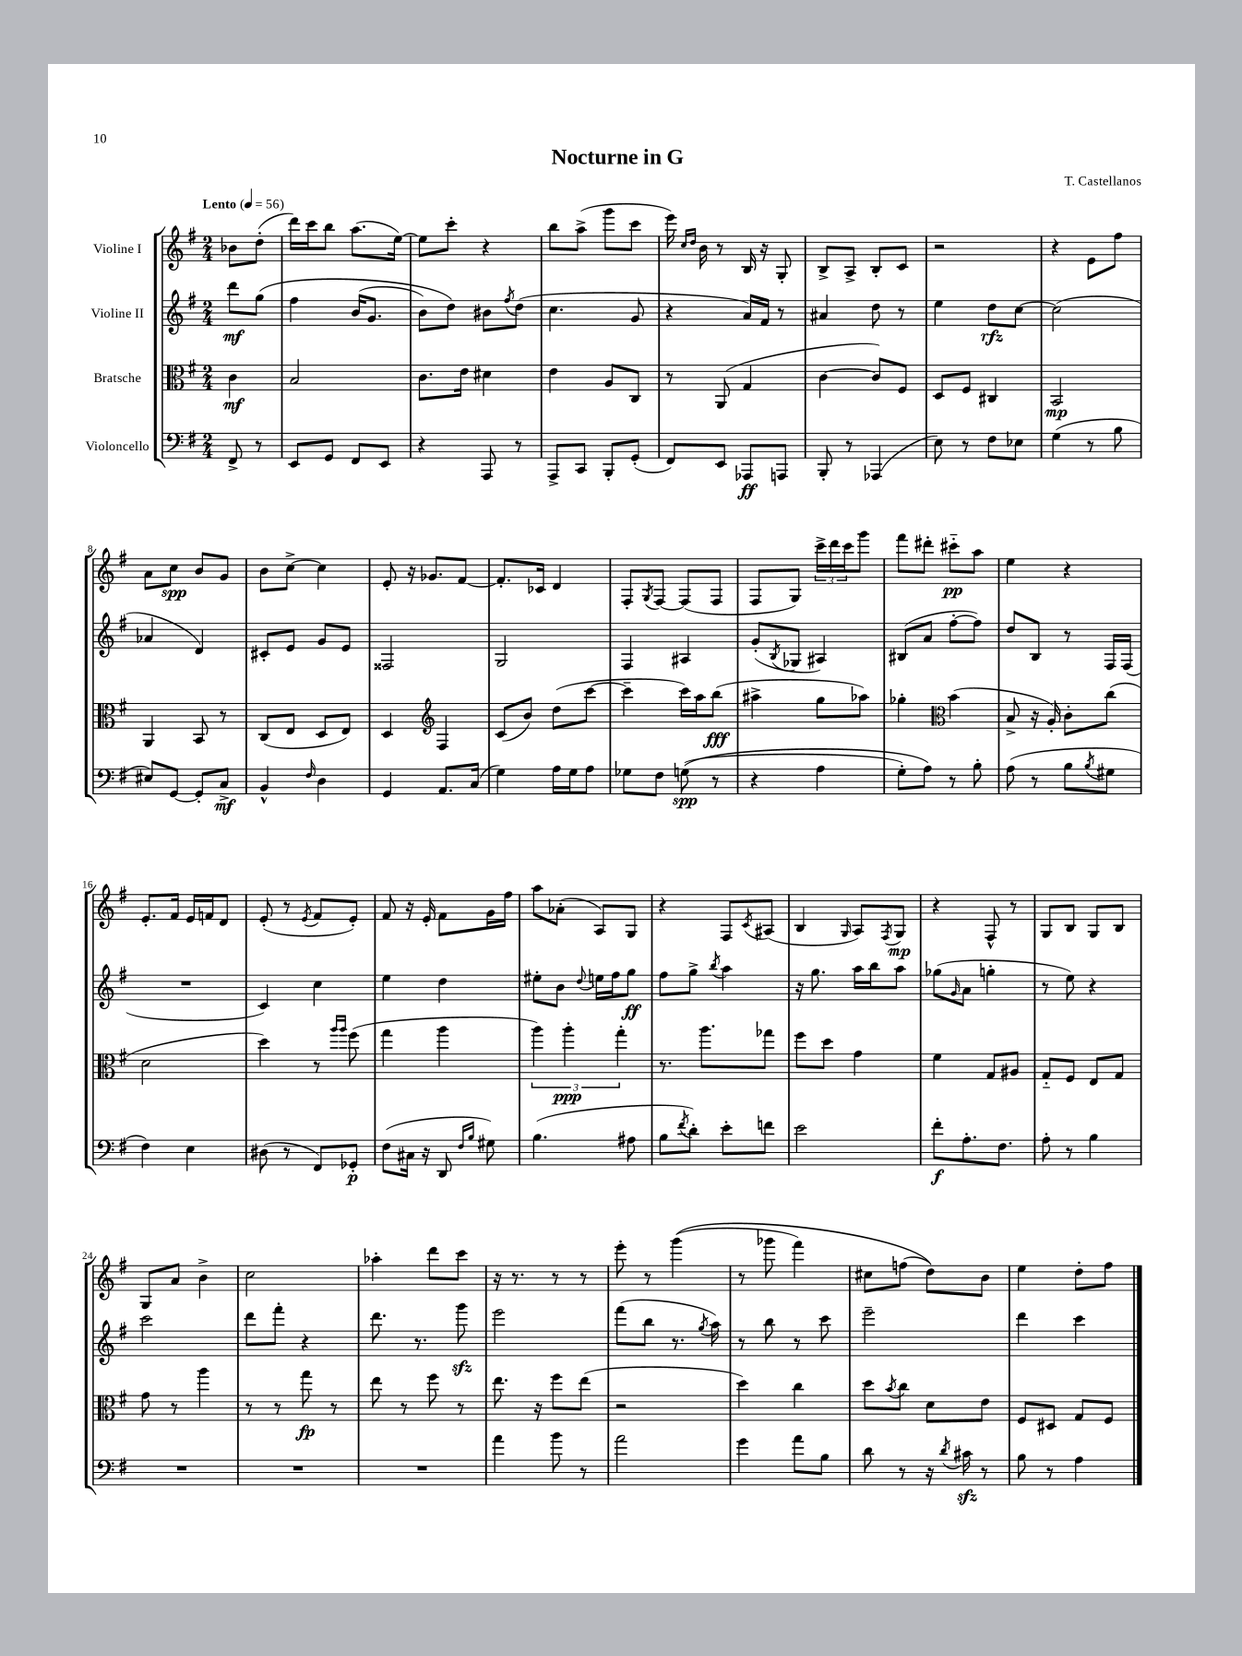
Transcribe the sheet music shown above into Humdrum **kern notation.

**kern	**dynam	**kern	**dynam	**kern	**dynam	**kern	**dynam
*part4	*part4	*part3	*part3	*part2	*part2	*part1	*part1
*staff4	*staff4	*staff3	*staff3	*staff2	*staff2	*staff1	*staff1
*I"Violoncello	*	*I"Bratsche	*	*I"Violine II	*	*I"Violine I	*
*clefF4	*	*clefC3	*	*clefG2	*	*clefG2	*
*k[f#]	*	*k[f#]	*	*k[f#]	*	*k[f#]	*
*M2/4	*	*M2/4	*	*M2/4	*	*M2/4	*
*MM56	*	*MM56	*	*MM56	*	*MM56	*
=	=	=	=	=	=	=	=
!	!	!	!	!	!	!LO:TX:a:B:t=Lento	!
8FF#^/	.	4c\	mf	8ddd\L	mf	8b-X\L	.
8r	.	.	.	(8gg\J	.	(8dd'\J	.
=1	=1	=1	=1	=1	=1	=1	=1
8EE/L	.	2B/	.	4ff#\	.	16ddd\LL)	.
.	.	.	.	.	.	16ccc\J	.
8GG/J	.	.	.	.	.	8bb\J	.
8FF#/L	.	.	.	(16b/KL	.	(8.aa\L	.
.	.	.	.	8.g/J	.	.	.
8EE/J	.	.	.	.	.	.	.
.	.	.	.	.	.	[16ee\Jk)	.
=2	=2	=2	=2	=2	=2	=2	=2
4r	.	8.c\L	.	8b\L)	.	8ee\L]	.
.	.	.	.	8dd\J)	.	8ccc'\J	.
.	.	16e\Jk	.	.	.	.	.
8AAA/	.	4d#X\	.	8b#X\L	.	4r	.
.	.	.	.	8qff#/	.	.	.
8r	.	.	.	(8dd\J	.	.	.
=3	=3	=3	=3	=3	=3	=3	=3
8AAA^/L	.	4e\	.	4.cc\	.	8bb\L	.
8CC/J	.	.	.	.	.	(8aa^\J	.
8BBB'/L	.	8A/L	.	.	.	8ggg\L	.
(8GG'/J	.	8C/J	.	8g/	.	8ccc\J	.
=4	=4	=4	=4	=4	=4	=4	=4
8FF#/L)	.	8r	.	4r	.	16eee\)	.
.	.	.	.	.	.	16qqcc/LL	.
.	.	.	.	.	.	16qqdd/JJ	.
.	.	.	.	.	.	16b\	.
8EE/J	.	(8AA/	.	.	.	8r	.
8AAA-X/L	ff	4G/	.	16a/LL)	.	16B/	.
.	.	.	.	16f#/JJ	.	16r	.
8AAAn/J	.	.	.	8r	.	8G'/	.
=5	=5	=5	=5	=5	=5	=5	=5
8BBB'/	.	[4c\	.	4a#X/	.	8B^/L	.
8r	.	.	.	.	.	8A^/J	.
(4AAA-X/	.	8c/L])	.	8dd\	.	8B'/L	.
.	.	8F#/J	.	8r	.	8c/J	.
=6	=6	=6	=6	=6	=6	=6	=6
8E\)	.	8D/L	.	4ee\	.	2r	.
8r	.	8F#/J	.	.	.	.	.
8F#\L	.	4C#X/	.	8dd\L	rfz	.	.
8E-X\J	.	.	.	[8cc\J	.	.	.
=7	=7	=7	=7	=7	=7	=7	=7
(4G\	.	2BB/	mp	(2cc\]	.	4r	.
8r	.	.	.	.	.	8e\L	.
8B\	.	.	.	.	.	8ff#\J	.
!!LO:LB:g=z
=8	=8	=8	=8	=8	=8	=8	=8
8E#X/L)	.	4AA/	.	4a-X/	.	8a\L	.
[8GG/J	.	.	.	.	.	8cc\J	spp
8GG'/L]	.	8BB/	.	4d/)	.	8b/L	.
8C^/J	mf	8r	.	.	.	8g/J	.
=9	=9	=9	=9	=9	=9	=9	=9
4BB^^/	.	(8C/L	.	8c#X'/L	.	8b\L	.
.	.	8E/J	.	8e/J	.	[8cc^\J	.
16qqF#/	.	.	.	.	.	.	.
4D\	.	8D/L	.	8g/L	.	4cc\]	.
.	.	8E/J)	.	8e/J	.	.	.
=10	=10	=10	=10	=10	=10	=10	=10
4GG/	.	4D/	.	2F##X/	.	8e'/	.
.	.	.	.	.	.	16r	.
.	.	.	.	.	.	8.g-X/L	.
*	*	*clefG2	*	*	*	*	*
8.AA/L	.	4F#/	.	.	.	.	.
.	.	.	.	.	.	[8f#/J	.
(16C/Jk	.	.	.	.	.	.	.
=11	=11	=11	=11	=11	=11	=11	=11
4G\)	.	(8c/L	.	2G/	.	8.f#'/L]	.
.	.	8b/J)	.	.	.	.	.
.	.	.	.	.	.	16c-X/Jk	.
16A\LL	.	(8dd\L	.	.	.	4d/	.
16G\J	.	.	.	.	.	.	.
8A\J	.	[8ccc\J	.	.	.	.	.
=12	=12	=12	=12	=12	=12	=12	=12
8G-X\L	.	4ccc~\]	.	4F#/	.	8F#'/L	.
.	.	.	.	.	.	8qG/	.
8F#\J	.	.	.	.	.	[8F#/J	.
((8Gn\	spp	16ccc\LL)	.	4A#X/	.	(8F#/L]	.
.	.	16aa\J	.	.	.	.	.
8r	.	(8bb\J	fff	.	.	8F#/J	.
=13	=13	=13	=13	=13	=13	=13	=13
4r	.	4aa#X^\	.	(8g'/L	.	8F#/L	.
.	.	.	.	8qB/	.	.	.
.	.	.	.	8G-X/J	.	8G/J)	.
4A\	.	8gg\L	.	4A#X/)	.	24ccc^\LL	.
.	.	.	.	.	.	24ddd\	.
.	.	.	.	.	.	24ccc\J	.
.	.	8aa-X\J)	.	.	.	8ggg\J	.
=14	=14	=14	=14	=14	=14	=14	=14
8G'\L)	.	4gg-X'\	.	(8B#X/L	.	8fff#\L	.
8A\J)	.	.	.	8a/J	.	8ddd#X'\J	.
*	*	*clefC3	*	*	*	*	*
8r	.	(4b\	.	[8ff#'\L	.	8ccc#X\L	pp
8B'\	.	.	.	8ff#\J])	.	8aa\J	.
=15	=15	=15	=15	=15	=15	=15	=15
(8A\	.	8B^/	.	8dd/L	.	4ee\	.
8r	.	16r	.	8B/J	.	.	.
.	.	16A'/)	.	.	.	.	.
8B\L	.	8c'\L	.	8r	.	4r	.
8qB/	.	.	.	.	.	.	.
8G#X\J	.	(8cc\J	.	16F#/LL	.	.	.
.	.	.	.	(16F#/JJ	.	.	.
!!LO:LB:g=z
=16	=16	=16	=16	=16	=16	=16	=16
4F#\)	.	2d\	.	2r	.	8.e'/L	.
.	.	.	.	.	.	16f#/Jk	.
4E\	.	.	.	.	.	16e/LL	.
.	.	.	.	.	.	16fn/J	.
.	.	.	.	.	.	8d/J	.
=17	=17	=17	=17	=17	=17	=17	=17
(8D#X\	.	4dd\)	.	4c/)	.	(8e'/	.
8r	.	.	.	.	.	8r	.
.	.	.	.	.	.	8qe/	.
8FF#/L)	.	8r	.	4cc\	.	8f#/L	.
.	.	16qqaa/LL	.	.	.	.	.
.	.	16qqaa/JJ	.	.	.	.	.
8GG-X'/J	p	(8ff#\	.	.	.	8e'/J)	.
=18	=18	=18	=18	=18	=18	=18	=18
(8F#\L	.	4gg\	.	4ee\	.	8f#/	.
16C#X\Jk	.	.	.	.	.	16r	.
16r	.	.	.	.	.	16e'/	.
8DD/	.	4aa\	.	4dd\	.	8f#\L	.
16qqF#/LL	.	.	.	.	.	.	.
16qqB/JJ	.	.	.	.	.	.	.
8G#X\)	.	.	.	.	.	16g\L	.
.	.	.	.	.	.	16ff#\JJ	.
=19	=19	=19	=19	=19	=19	=19	=19
(4.B\	.	6aa\)	.	8ee#X'\L	.	8aa\L	.
.	.	.	.	8b\J	.	(8a-X'\J	.
.	.	6aa'\	ppp	.	.	.	.
.	.	.	.	8qqdd/	.	.	.
.	.	.	.	16een\LL	.	8A/L)	.
.	.	.	.	16ff#\J	.	.	.
.	.	6gg'\	.	.	.	.	.
8A#X\	.	.	.	8gg\J	ff	8G/J	.
=20	=20	=20	=20	=20	=20	=20	=20
8B\L	.	8.r	.	8ff#\L	.	4r	.
8qf#/	.	.	.	.	.	.	.
8d'\J)	.	.	.	8gg^\J	.	.	.
.	.	8.aa\L	.	.	.	.	.
.	.	.	.	8qbb/	.	.	.
8e'\L	.	.	.	4aa\	.	8F#/L	.
.	.	.	.	.	.	8qc/	.
8fn\J	.	8gg-X\J	.	.	.	(8A#X/J	.
=21	=21	=21	=21	=21	=21	=21	=21
2e\	.	8ff#\L	.	16r	.	4B/	.
.	.	.	.	8.gg\	.	.	.
.	.	8dd\J	.	.	.	.	.
.	.	.	.	.	.	16qqG/	.
.	.	4g\	.	16aa\LL	.	8A/L)	.
.	.	.	.	16bb\J	.	.	.
.	.	.	.	.	.	8qF#/	.
.	.	.	.	8aa\J	.	8G/J	mp
=22	=22	=22	=22	=22	=22	=22	=22
8f#'\L	f	4f#\	.	(8gg-X\L	.	4r	.
.	.	.	.	16qqg/	.	.	.
8.A'\	.	.	.	8a\J	.	.	.
.	.	8G/L	.	4ggn'\	.	8F#^^/	.
8.F#\J	.	.	.	.	.	.	.
.	.	8A#X/J	.	.	.	8r	.
=23	=23	=23	=23	=23	=23	=23	=23
8A'\	.	8G/L	.	8r	.	8G/L	.
8r	.	8F#/J	.	8ee\)	.	8B/J	.
4B\	.	8E/L	.	4r	.	8G/L	.
.	.	8G/J	.	.	.	8B/J	.
!!LO:LB:g=z
=24	=24	=24	=24	=24	=24	=24	=24
2r	.	8g\	.	2ccc\	.	8G/L	.
.	.	8r	.	.	.	8a/J	.
.	.	4aa\	.	.	.	4b^\	.
=25	=25	=25	=25	=25	=25	=25	=25
2r	.	8r	.	8ddd\L	.	2cc\	.
.	.	8r	.	8fff#'\J	.	.	.
.	.	8gg\	fp	4r	.	.	.
.	.	8r	.	.	.	.	.
=26	=26	=26	=26	=26	=26	=26	=26
2r	.	8ee\	.	8.ddd\	.	4aa-X'\	.
.	.	8r	.	.	.	.	.
.	.	.	.	8.r	.	.	.
.	.	8ff#\	.	.	.	8ddd\L	.
.	.	8r	.	8gggzz\	.	8ccc\J	.
=27	=27	=27	=27	=27	=27	=27	=27
4a\	.	8.ee\	.	2eee\	.	16r	.
.	.	.	.	.	.	8.r	.
.	.	16r	.	.	.	.	.
8b\	.	8ff#\L	.	.	.	8r	.
8r	.	(8ee\J	.	.	.	8r	.
=28	=28	=28	=28	=28	=28	=28	=28
2a\	.	2r	.	(8fff#\L	.	8eee'\	.
.	.	.	.	8bb\J	.	8r	.
.	.	.	.	8.r	.	((4ggg\	.
.	.	.	.	8qgg/	.	.	.
.	.	.	.	16aa\)	.	.	.
=29	=29	=29	=29	=29	=29	=29	=29
4g\	.	4dd\)	.	8r	.	8r	.
.	.	.	.	8bb\	.	8ggg-X\	.
8a\L	.	4cc\	.	8r	.	4fff#\)	.
8B\J	.	.	.	8ccc\	.	.	.
=30	=30	=30	=30	=30	=30	=30	=30
8d\	.	8dd\L	.	2eee~\	.	8cc#X\L	.
.	.	8qb/	.	.	.	.	.
8r	.	8cc\J	.	.	.	(8ffn\J	.
16r	.	8d\L	.	.	.	8dd\L))	.
8qd/	.	.	.	.	.	.	.
16c#Xzz\	.	.	.	.	.	.	.
8r	.	8e\J	.	.	.	8b\J	.
=31	=31	=31	=31	=31	=31	=31	=31
8B\	.	8F#/L	.	4ddd\	.	4ee\	.
8r	.	8D#X/J	.	.	.	.	.
4A\	.	8G/L	.	4ccc\	.	8dd'\L	.
.	.	8F#/J	.	.	.	8ff#\J	.
==	==	==	==	==	==	==	==
*-	*-	*-	*-	*-	*-	*-	*-
